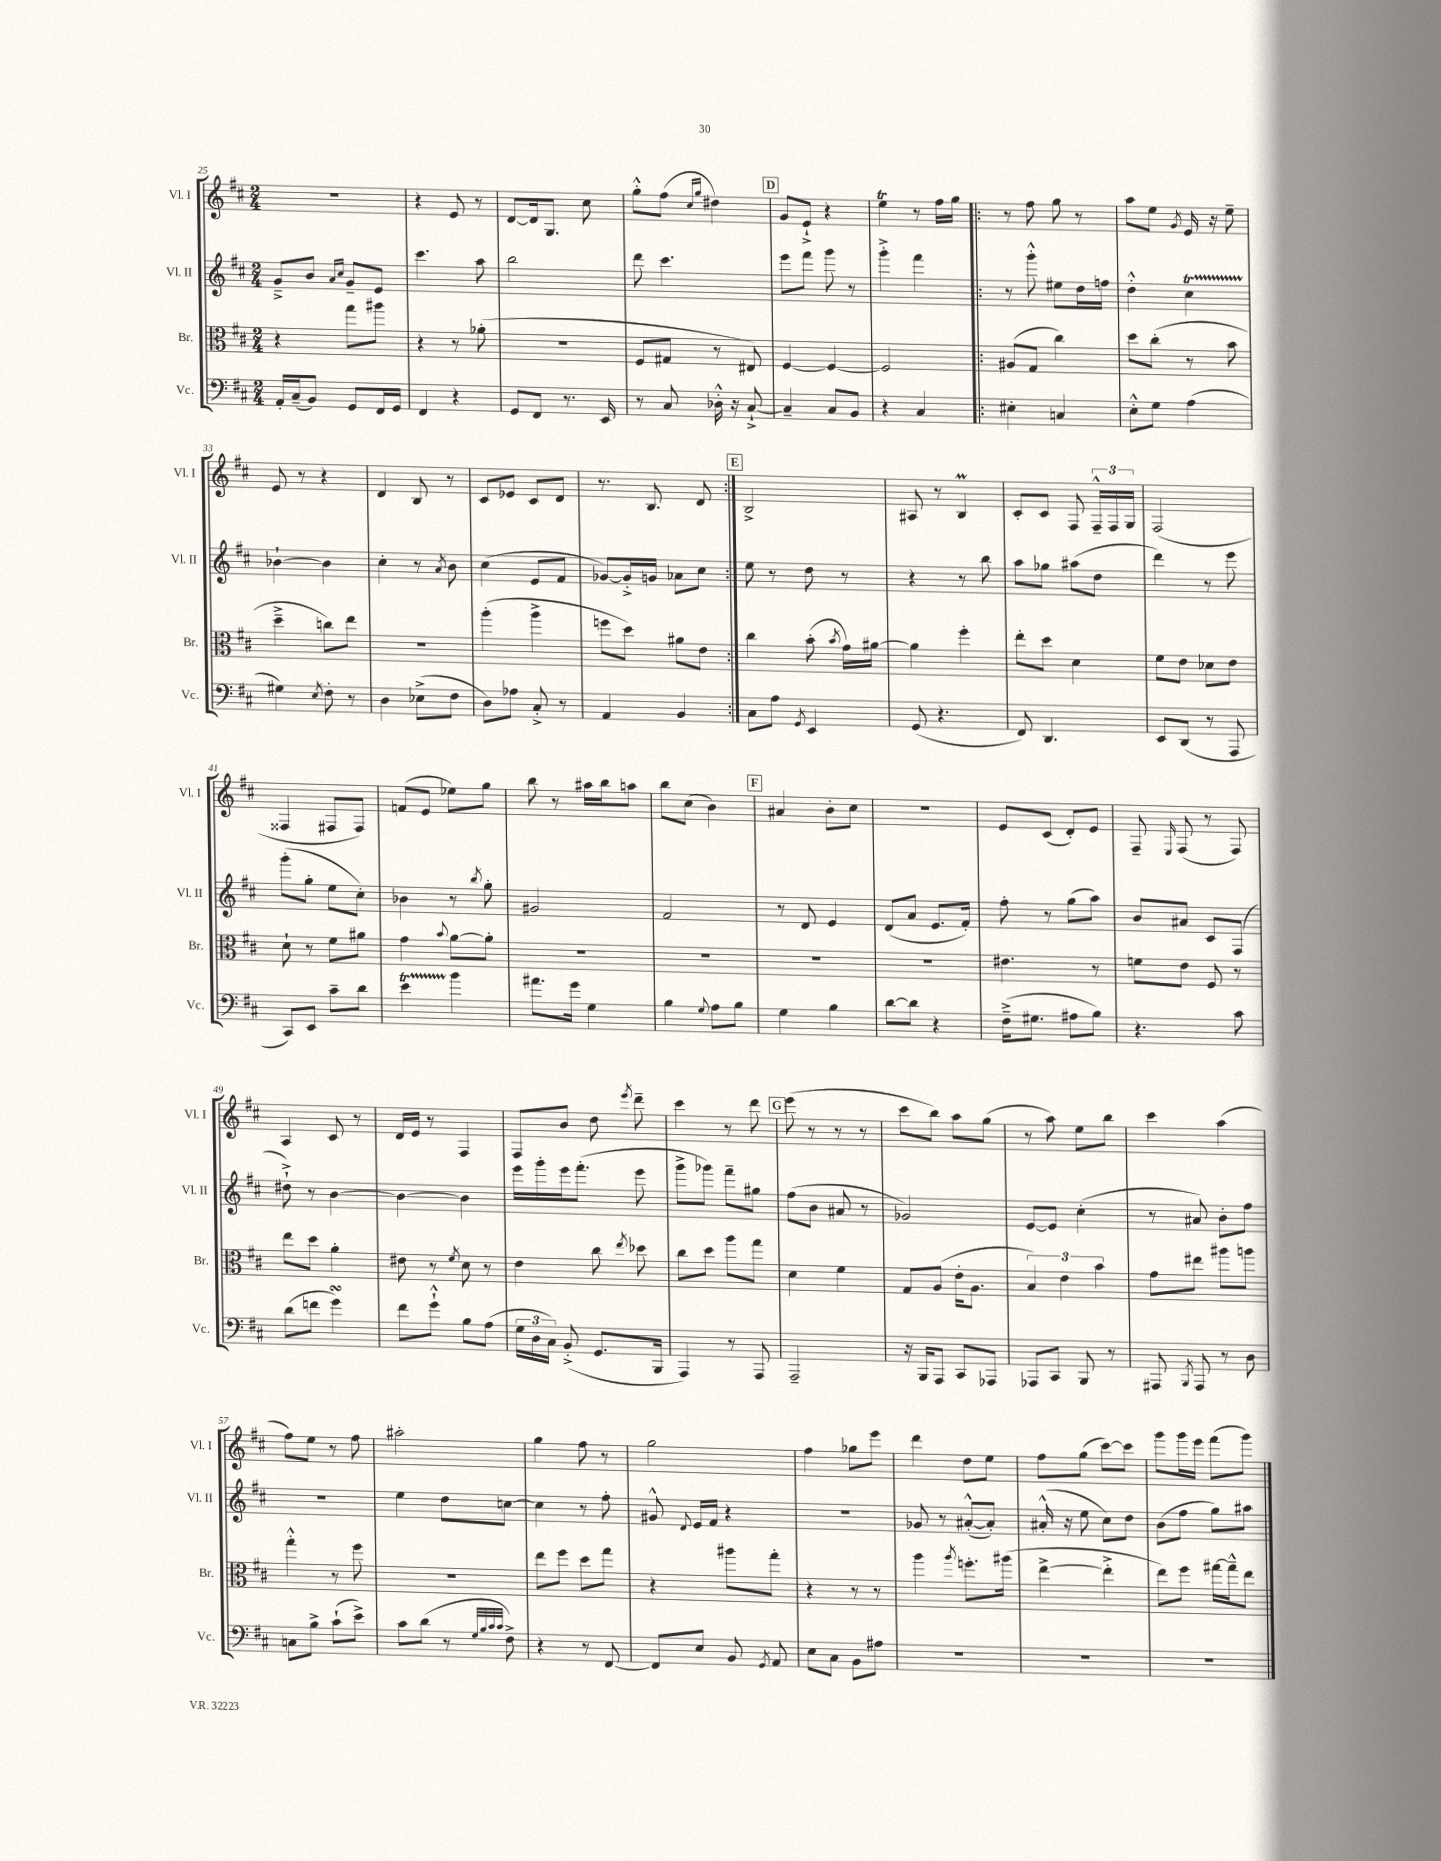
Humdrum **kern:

**kern	**kern	**kern	**kern
*staff4	*staff3	*staff2	*staff1
*clefF4	*clefC3	*clefG2	*clefG2
*k[f#c#]	*k[f#c#]	*k[f#c#]	*k[f#c#]
*M2/4	*M2/4	*M2/4	*M2/4
16AA'/LL	4r	8g~^/L	2r
(16C#~/J	.	.	.
8BB/J)	.	8b/J	.
.	.	16qqa/LL	.
.	.	16qqcc#/JJ	.
8GG/L	8gg\L	8g~/L	.
16FF#/L	8aa#\J	8e/J	.
16GG/JJ	.	.	.
=	=	=	=
4FF#/	4r	4.ccc#\	4r
4r	8r	.	8e/
.	(8a-'\	8aa\	8r
=	=	=	=
8GG/L	2r	2bb\	[8d/L
8FF#/J	.	.	16d/]k
.	.	.	8.G/J
8.r	.	.	.
.	.	.	8cc#\
16EE/	.	.	.
=	=	=	=
8r	8F#/L	8ddd\	8gg'^^\L
8C#/	8G#/J	4.ccc#\	(8ff#\J
.	.	.	16qqcc#/LL
.	.	.	16qqgg/JJ
16D-'^^\	8r	.	4dd#\)
16r	.	.	.
[8C#`^/	8E#/)	.	.
=	=	=	=
4C#~/]	[4F#/	8eee\L	8g/L
.	.	8fff#\J	8e`^/J
8C#/L	4F#/_	8ggg\	4r
8BB/J	.	8r	.
=	=	=	=
4r	2F#/]	4ggg'^\	4ee\
4C#/	.	4fff#\	8r
.	.	.	16ff#\LL
.	.	.	16gg\JJ
=!|:	=!|:	=!|:	=!|:
4E#'\	(8A#/L	8r	8r
.	8G/J	8ggg'^^\	8ff#\
4C/	4cc#\)	8ee#\L	8gg\
.	.	16dd\L	8r
.	.	16ff\JJ	.
=	=	=	=
8E'^^\L	8dd\L	4dd'^^\	8aa\L
8G\J	(8cc#'\J	.	8ee\J
.	.	.	8qg/
(4A\	8r	4cc#\	16e/
.	.	.	16r
.	8b\	.	8ee~\
=	=	=	=
4G#\)	4dd~^\	[4b-`\	8e/
.	.	.	8r
8qE/	.	.	.
8F#'\	8cc\L)	4b-\]	4r
8r	8ee\J	.	.
=	=	=	=
4D\	2r	4cc#'\	4d/
(8E-^\L	.	8r	8B/
.	.	8qa/	.
8F#\J	.	8b\	8r
=	=	=	=
8D\L)	(4aa'\	(4cc#\	8c#/L
8A-\J	.	.	8e-/J
8C#'^/	4aa^\	8e/L	8c#/L
8r	.	8f#/J	8d/J
=	=	=	=
4AA/	8ff\L	[8g-/L)	8.r
.	8dd\J)	16g-'^/]L	.
.	.	16g/JJ	8.B/
4BB/	8a#\L	8a-\L	.
.	8e\J	8cc#\J	8d/
=:|!	=:|!	=:|!	=:|!
8C#\L	4cc#\	8ee\	2B^/
8A\J	.	8r	.
8qGG/	.	.	.
4EE/	(8b'\	8dd\	.
.	8qb/	.	.
.	16g\LL)	8r	.
.	[16a#\JJ	.	.
=	=	=	=
(8GG/	4a#\]	4r	8A#/
4.r	.	.	8r
.	4ff#'\	8r	4B/
.	.	8bb\	.
=	=	=	=
8FF#/)	8ee'\L	8aa\L	8c#'/L
4.DD/	8dd\J	8gg-\J	8c#/J
.	4d\	(8aa#\L	8F#/
.	.	8dd\J	24F#~^^/LL
.	.	.	24F#/
.	.	.	24G/JJ
=	=	=	=
8EE/L	8f#\L	4ddd\)	(2F#/
(8DD/J	8e\J	.	.
8r	8d-\L	8r	.
8AAA/	8e\J	8eee\	.
=	=	=	=
8CC#/L)	8d`\	(8ggg'\L	4F##/
8EE/J	8r	8gg'\J	.
8c#~\L	8f#\L	8ee\L	8F#/L
8d\J	8a#\J	8cc#'\J)	8F#/J)
=	=	=	=
4e\	4g\	4b-\	(8f/L
.	.	.	8e/J
.	8qqb/	.	.
4b\	[8a\L	8r	8ee-\L)
.	.	8qbb/	.
.	8a'\]J	8gg'\	8gg\J
=	=	=	=
8.a#\L	2r	2g#/	8bb\
.	.	.	8r
16g\Jk	.	.	.
4G\	.	.	16aa#\LL
.	.	.	16bb\J
.	.	.	8aa\J
=	=	=	=
4B\	2r	2f#/	8bb\L
.	.	.	(8cc#\J
8qqG/	.	.	.
8A\L	.	.	4b\)
8B\J	.	.	.
=	=	=	=
4G\	2r	8r	4a#/
.	.	8d/	.
4B\	.	4e/	8b'\L
.	.	.	8cc#\J
=	=	=	=
[8d\L	2r	(8d/L	2r
8d\]J	.	8a/J	.
4r	.	8.e/L	.
.	.	16f#'/Jk)	.
=	=	=	=
(16F#~^\LK	4.e#\	8ff#'\	8e/L
8.G#\J	.	.	.
.	.	8r	(8c#/J
8A#\L	.	(8gg\L	8d'/L)
8B\J)	8r	8aa\J)	8e/J
=	=	=	=
4.r	8f\L	8b/L	8F#~/
.	.	.	16qqE/
.	8e\J	8a#/J	(8F#/
.	8F#/	8c#/L	8r
8c#\	8r	(8F#/J	8F#/)
=	=	=	=
(8d\L	8ee\L	8dd#`^\)	4A/
8f\J	8dd\J	8r	.
4g\)	4a'\	[4b\	8c#/
.	.	.	8r
=	=	=	=
8f#\L	8e#\	4b\_	16d/LL
.	.	.	16e/JJ
8g`^^\J	8r	.	8r
.	8qf#/	.	.
8B\L	8d\	4b\]	4F#/
(8A\J	8r	.	.
=	=	=	=
24G\LL	4e\	16eee\LL	8F#/L
24D\	.	.	.
.	.	16ggg'\	.
24C#\JJ)	.	.	.
(8BB'^/	.	16eee\J	8b/J
.	.	(8.fff#'\J	.
8.GG/L	8cc#\	.	8dd\
.	8qee/	.	8qeee/
.	8dd-\	8eee\	8ddd~\
16BBB/Jk	.	.	.
=	=	=	=
4AAA/)	8cc#\L	8ggg^\L	4ccc#\
.	8dd\J	8ggg-\J)	.
8r	8aa\L	8fff#~\L	8r
8AAA/	8gg\J	8gg#\J	8ddd\
=	=	=	=
2AAA~/	4d\	(8ff#\L	(8eee\
.	.	8b\J	8r
.	4f#\	8a#/	8r
.	.	8r	8r
=	=	=	=
16r	8G/L	2g-/)	8ccc#\L
16BBB/LK	.	.	.
8AAA/J	(8A/J	.	8bb\J)
8CC#/L	16e'\LK	.	8aa\L
.	8.A\J	.	.
8AAA-/J	.	.	(8gg\J
=	=	=	=
8AAA-/L	6B/)	[8e/L	8r
8CC#/J	.	8e/]J	8aa\)
.	6e\	.	.
8BBB/	.	(4cc#'\	8ee\L
.	6b\	.	.
8r	.	.	8bb\J
=	=	=	=
8AAA#/	8g\L	8r	4ccc#\
8qBBB/	.	.	.
8AAA#/	8ee#\J	8a#/)	.
8r	8aa#\L	8b'\L	(4aa\
8D\	8aa\J	8ff#\J	.
=	=	=	=
8C\L	4gg'^^\	2r	8ff#\L)
8B^\J	.	.	8ee\J
(8c#`\L	8r	.	8r
8e^\J)	8ff#\	.	8ff#\
=	=	=	=
8c#\L	2r	4ee\	2aa#'\
(8d\J	.	.	.
8r	.	8dd\L	.
32qqG/LLL	.	.	.
32qqB/	.	.	.
32qqc#/	.	.	.
32qqc#/JJJ	.	.	.
8F#^\)	.	[8cc\J	.
=	=	=	=
4r	8ee\L	4cc\]	4gg\
.	8ff#\J	.	.
8r	8dd\L	8r	8ff#\
[8FF#/	8gg\J	8ff#'\	8r
=	=	=	=
8FF#/]L	4r	8g#^^/	2gg\
.	.	8qqd/	.
8E/J	.	16e/LL	.
.	.	16f#/JJ	.
8BB/	8aa#\L	4r	.
8qGG/	.	.	.
8AA/	8gg'\J	.	.
=	=	=	=
8E\L	4r	2r	4ff#\
8C#\J	.	.	.
8BB\L	8r	.	8gg-\L
8A#\J	8r	.	8eee\J
=	=	=	=
2r	4aa\	8g-/	4ddd\
.	.	8r	.
.	8qaa/	.	.
.	8.ff'\L	([8a#'^^/L	8dd\L
.	.	8a#'/]J)	8ee\J
.	(16aa#\Jk	.	.
=	=	=	=
2r	[4ee^\	(16a#'^^/	8ff#\L
.	.	16r	.
.	.	8ee\	(8gg\J
.	4ee'^\]	8cc#\L)	[8ccc#\L)
.	.	8dd\J	8ccc#\]J
=	=	=	=
2r	8ee\L)	(8b\L	8ggg\L
.	8ff#\J	8ff#\J	16ggg\L
.	.	.	16eee\JJ
.	[16gg#\LL	8gg\L)	(8fff#\L
.	16gg#~^^\]J	.	.
.	8ee\J	8aa#\J	8ggg\J)
==	==	==	==
*-	*-	*-	*-
